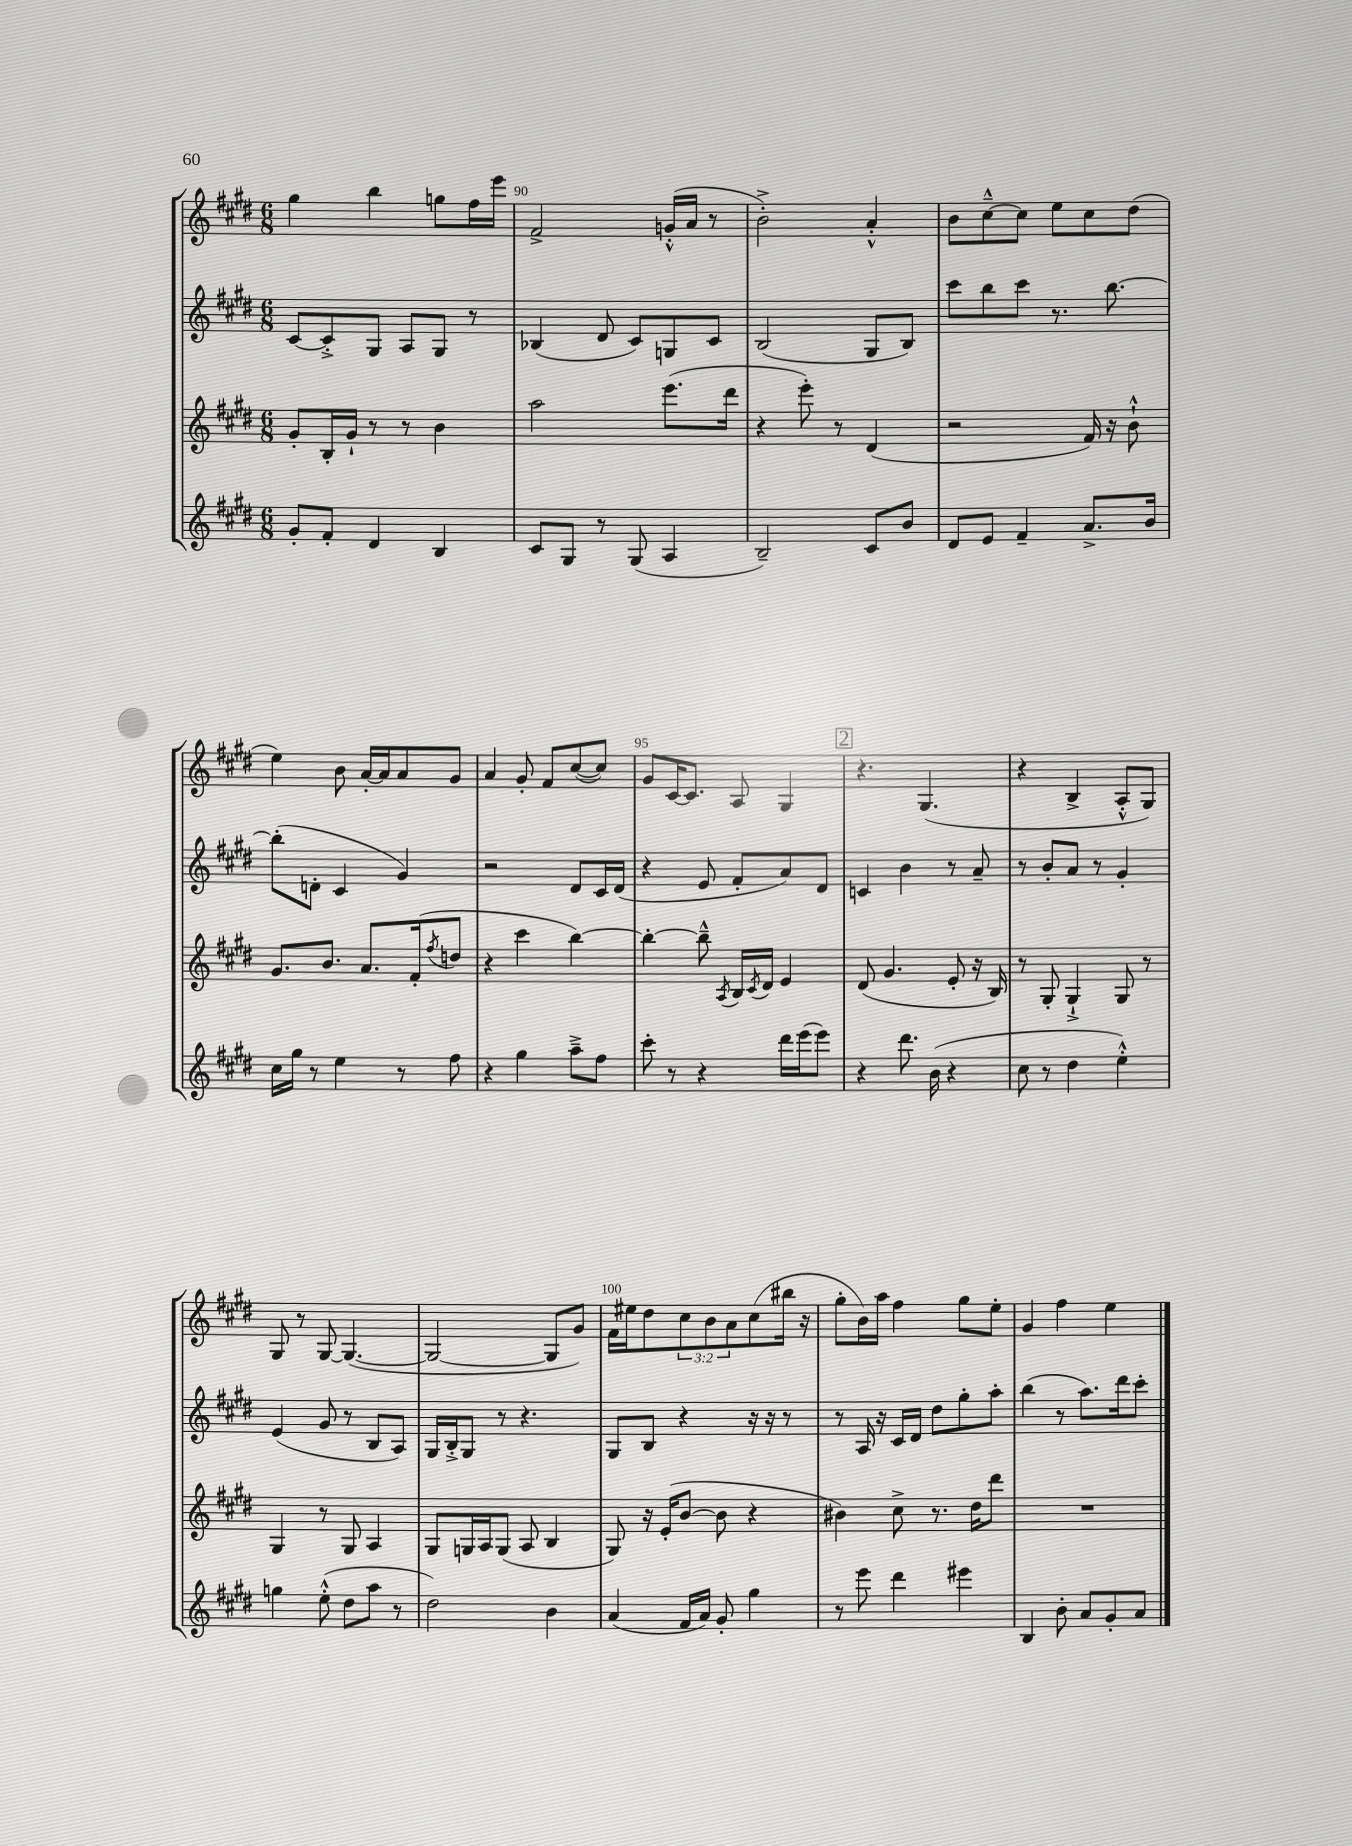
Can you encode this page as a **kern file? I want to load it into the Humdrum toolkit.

**kern	**kern	**kern	**kern
*part4	*part3	*part2	*part1
*staff4	*staff3	*staff2	*staff1
*clefG2	*clefG2	*clefG2	*clefG2
*k[f#c#g#d#]	*k[f#c#g#d#]	*k[f#c#g#d#]	*k[f#c#g#d#]
*M6/8	*M6/8	*M6/8	*M6/8
=89	=89	=89	=89
8g#'/L	8g#'/L	[8c#/L	4gg#\
8f#'/J	16B'/L	8c#'^/]	.
.	16g#`/JJ	.	.
4d#/	8r	8G#/J	4bb\
.	8r	8A/L	.
4B/	4b\	8G#/J	8ggn\L
.	.	8r	16ff#\L
.	.	.	16eee\JJ
=90	=90	=90	=90
8c#/L	2aa\	(4B-X/	2f#^/
8G#/J	.	.	.
8r	.	8d#/	.
(8G#/	.	8c#/L)	.
4A/	(8.eee\L	8Gn/	(16gn'^^/LL
.	.	.	16a/JJ
.	.	8c#/J	8r
.	16ddd#\Jk	.	.
=91	=91	=91	=91
2B~/)	4r	(2B/	2b'^\)
.	8eee'\)	.	.
.	8r	.	.
8c#/L	(4d#/	8G#/L	4a'^^/
8b/J	.	8B/J)	.
=92	=92	=92	=92
8d#/L	2r	8ccc#\L	8b\L
8e/J	.	8bb\	[8cc#~^^\
4f#~/	.	8ccc#\J	8cc#\J]
.	.	8.r	8ee\L
8.a^/L	16f#/)	.	8cc#\
.	16r	[8.bb\	.
.	8b`^^\	.	(8dd#\J
16b/Jk	.	.	.
!!LO:LB:g=z
=93	=93	=93	=93
16cc#\LL	8.g#/L	(8bb'\L]	4ee\)
16gg#\JJ	.	.	.
8r	.	8dn'\J	.
.	8.b/J	.	.
4ee\	.	4c#/	8b\
.	8.a/L	.	[16a'/LL
.	.	.	16a/J]
8r	.	4g#/)	8a/
.	(16f#'/k	.	.
.	8qff#/	.	.
8ff#\	8ddn/J	.	8g#/J
=94	=94	=94	=94
4r	4r	2r	4a/
4gg#\	4ccc#\	.	8g#'/
.	.	.	8f#/L
8aa~^\L	[4bb\)	8d#/L	([8cc#/
8ff#\J	.	16c#/L	8cc#/J])
.	.	(16d#/JJ	.
=95	=95	=95	=95
8ccc#'\	4bb'\_	4r	8g#/L
8r	.	.	[16c#/K
.	.	.	8.c#/J]
4r	8bb~^^\]	8e/	.
.	8qA/	.	.
.	16B/LL	8f#'/L	8A/
.	8qc#/	.	.
.	16d#/JJ	.	.
16ddd#\LL	4e/	8a/)	4G#/
(16eee\J	.	.	.
8eee\J)	.	8d#/J	.
!!LO:REH:place=s1:t=2
=96	=96	=96	=96
4r	(8d#/	4cn/	4.r
.	4.g#/	.	.
8.ddd#\	.	4b\	.
.	.	.	(4.G#/
(16b\	.	.	.
4r	8e'/	8r	.
.	16r	8a~/	.
.	16B/)	.	.
=97	=97	=97	=97
8cc#\	8r	8r	4r
8r	8G#'/	8b'/L	.
4dd#\	4G#`^/	8a/J	4B^/
.	.	8r	.
4ee'^^\)	8G#/	4g#'/	8A'^^/L
.	8r	.	8G#/J)
!!LO:LB:g=z
=98	=98	=98	=98
4ggn\	4G#/	(4e/	8G#/
.	.	.	8r
(8ee'^^\	8r	8g#/	[8G#/
8dd#\L	8G#/	8r	(4.G#/_
8aa\J	4A/	8B/L	.
8r	.	8A/J)	.
=99	=99	=99	=99
2dd#\)	8G#/L	16G#/LL	2G#/_
.	.	16B'^/J	.
.	16Gn/L	8G#/J	.
.	16A/J	.	.
.	(8G/J	8r	.
.	8A/	4.r	.
4b\	4B/	.	8G#/L]
.	.	.	8g#/J)
=100	=100	=100	=100
(4a/	8G#/)	8G#/L	16f#\LL
.	.	.	16ee#X\J
.	16r	8B/J	8dd#\
.	(16e'/KL	.	.
16f#/LL	[8b/J	4r	12cc#\
16a/JJ)	.	.	.
.	.	.	12b\
8g#'/	8b\]	.	.
.	.	.	12a\
4gg#\	4r	16r	(8cc#\
.	.	16r	.
.	.	8r	16bb#X\Jk
.	.	.	16r
=101	=101	=101	=101
8r	4b#X\)	8r	8gg#'\L
8eee\	.	16A/	16b\L)
.	.	16r	16aa\JJ
4ddd#\	8cc#^\	16c#/LL	4ff#\
.	.	16d#/JJ	.
.	8.r	8dd#\L	.
4eee#X\	.	8gg#'\	8gg#\L
.	16dd#\KL	.	.
.	8ddd#\J	8aa'\J	8ee'\J
=102	=102	=102	=102
4B/	2.r	(4bb\	4g#/
8b'\	.	8r	4ff#\
8a/L	.	8.aa\L)	.
8g#'/	.	.	4ee\
.	.	16ddd#\k	.
8a/J	.	8ccc#'\J	.
==	==	==	==
*-	*-	*-	*-
